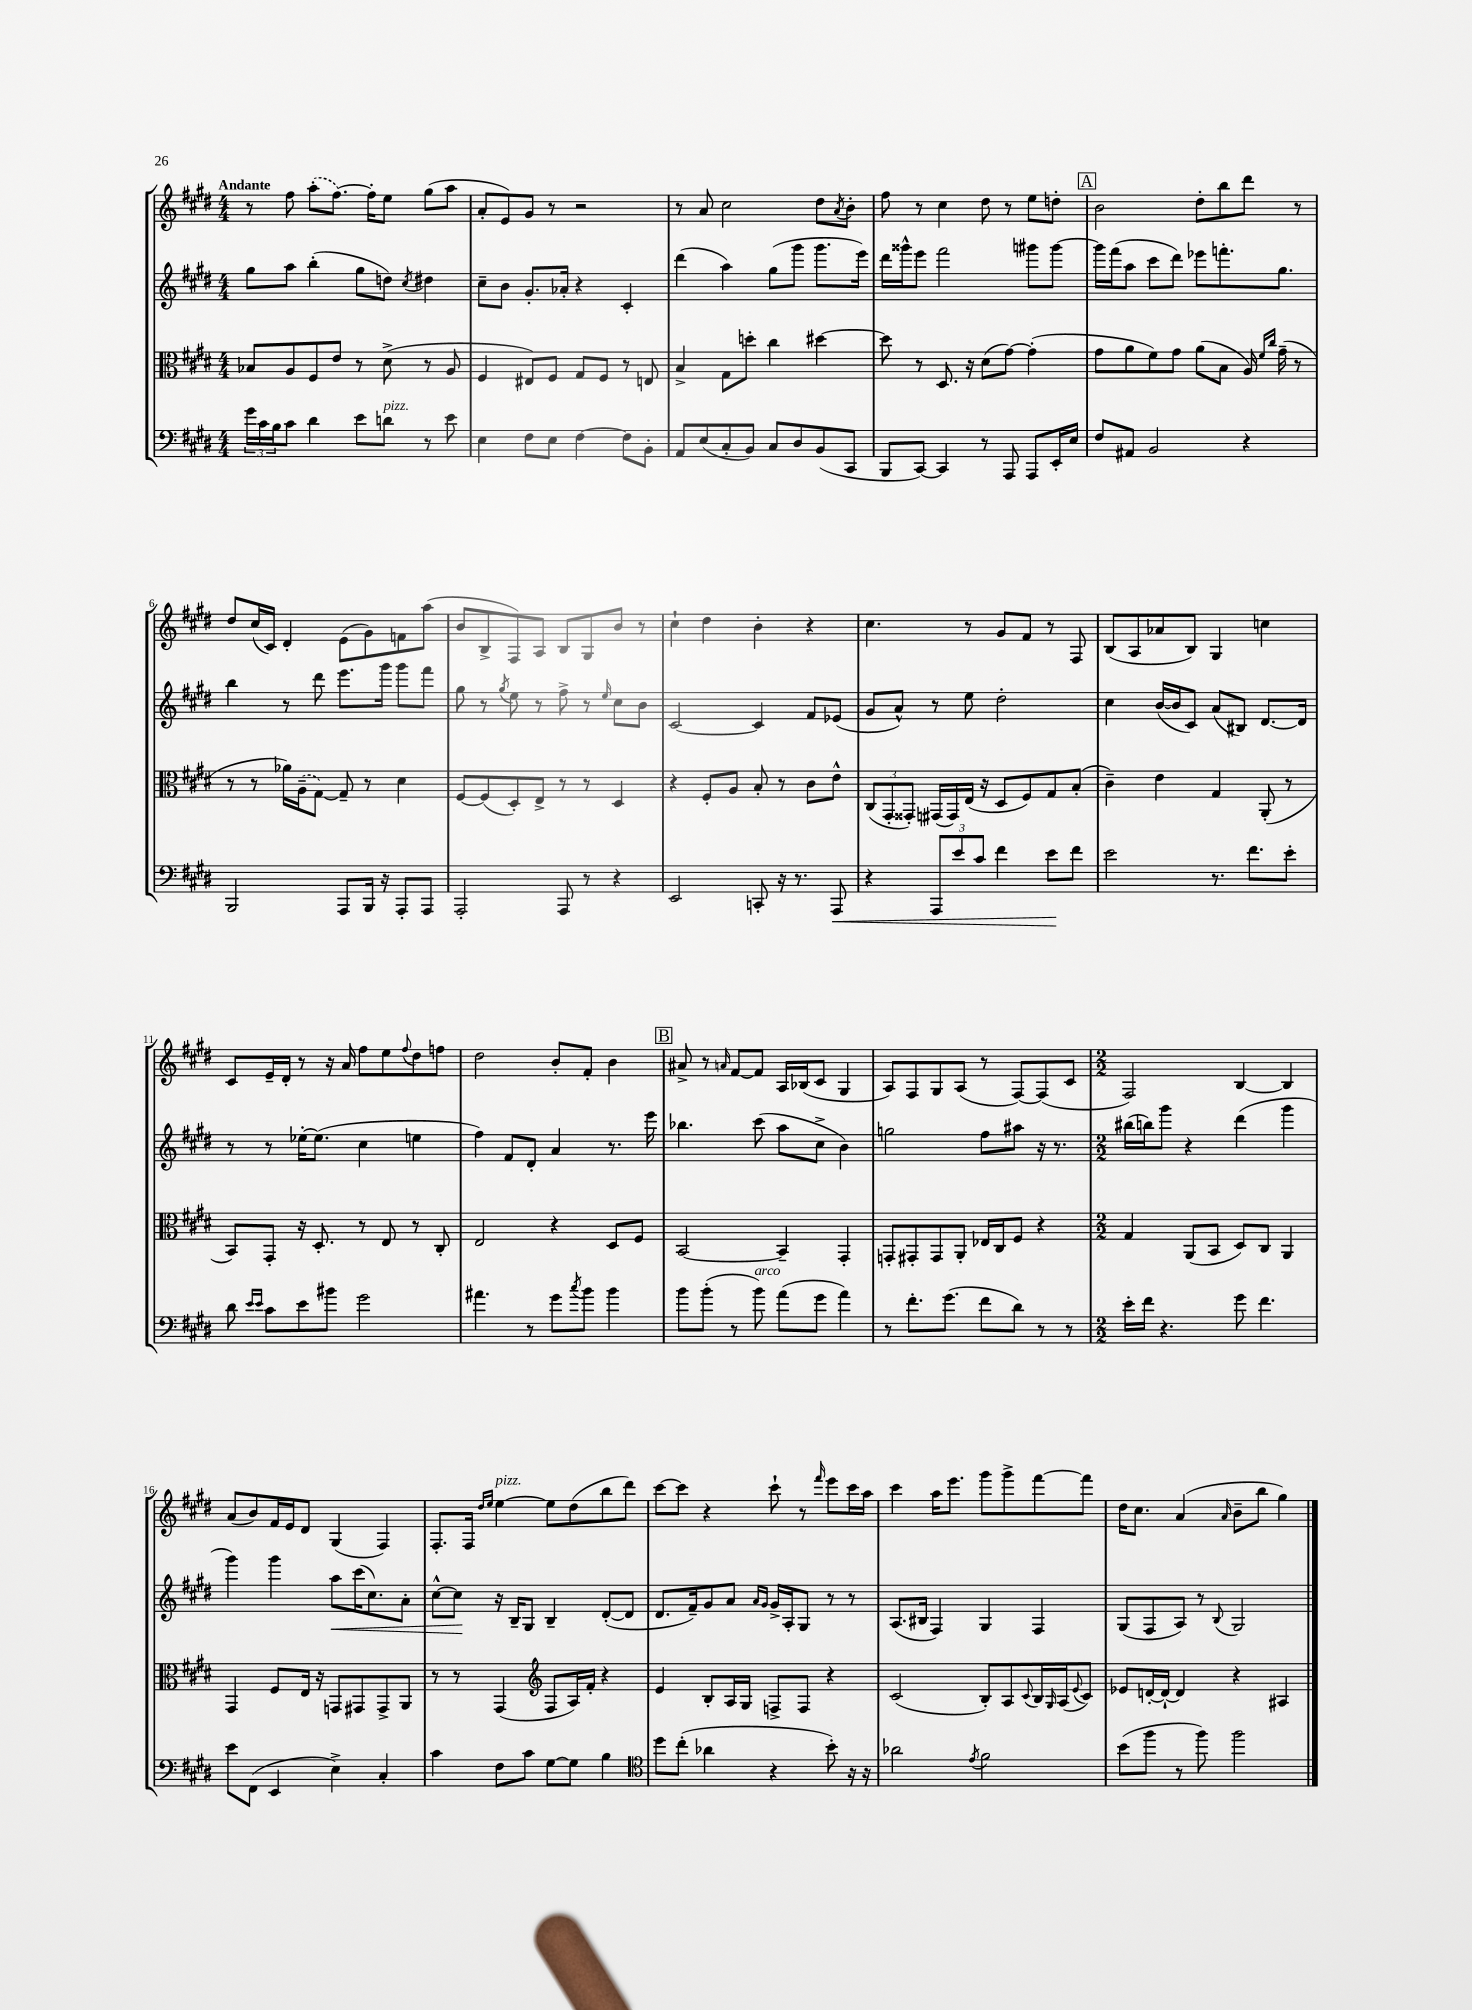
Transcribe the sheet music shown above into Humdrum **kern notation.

**kern	**kern	**kern	**kern
*staff4	*staff3	*staff2	*staff1
*clefF4	*clefC3	*clefG2	*clefG2
*k[f#c#g#d#]	*k[f#c#g#d#]	*k[f#c#g#d#]	*k[f#c#g#d#]
*M4/4	*M4/4	*M4/4	*M4/4
24g#	8B-	8gg#	8r
24c#	.	.	.
24B	.	.	.
8c#	8A	8aa	8ff#
4d#	8F#	(4bb'	(8aa'
.	8e	.	[8.ff#)
8e	8r	8gg#	.
.	.	.	16ff#']
8d	(8d#^	8dd)	8ee
.	.	8qcc#	.
8r	8r	4dd#	(8gg#
8e	8A	.	8aa
=	=	=	=
4E	4F#	8cc#~	8a'
.	.	8b	8e)
8F#	8E#)	8.g#'	8g#
8E	8F#	.	8r
.	.	16a-'	.
[4F#	8G#	4r	2r
.	8F#	.	.
8F#]	8r	4c#'	.
8BB'	8E	.	.
=	=	=	=
8AA	4B^	(4ddd#	8r
(8E	.	.	8a
8C#'	8G#	4aa)	2cc#
8BB)	8dd'	.	.
8C#	4cc#	(8gg#	.
8D#	.	8ggg#	.
(8BB	[4dd#	8.ggg#	8dd#
.	.	.	8qa
8CC#	.	.	8b'
.	.	16eee)	.
=	=	=	=
8BBB	8dd#]	16ddd#	8ff#
.	.	16ggg##^^	.
[8CC#)	8r	8eee	8r
4CC#]	8.D#	2fff#	4cc#
.	16r	.	.
8r	(8d#	.	8dd#
8AAA	[8g#)	.	8r
8AAA	(4g#']	8ggg#	8ee
16EE'	.	[8ggg#	8dd'
16E	.	.	.
=	=	=	=
8F#	8g#	16ggg#]	2b
.	.	(16fff#	.
8AA#	8a	8aa	.
2BB	8f#)	8ccc#	.
.	8g#	8ddd#)	.
.	(8a	8eee-	8dd#'
.	8B	8.fff'	8bb
4r	16A)	.	8ddd#
.	16qqf#	.	.
.	16qqcc#	.	.
.	(16g#~	8.gg#	.
.	8r	.	8r
=	=	=	=
2BBB	8r	4bb	8dd#
.	8r	.	(16cc#
.	.	.	16c#)
.	16a-)	8r	4d#'
.	(16A~	.	.
.	[8G#)	8ddd#	.
8AAA	8G#~]	8.eee	(8e
16BBB	8r	.	8g#)
16r	.	16ggg#	.
8AAA'	4d#	8ggg#	8f
8AAA	.	8fff#	(8aa
=	=	=	=
2AAA'	[8F#	8gg#	8b
.	(8F#]	8r	8B^
.	.	8qgg#	.
.	8D#')	8ee	8F#)
.	8E^	8r	8A
8AAA	8r	8ff#^	8B
8r	8r	8r	8G#
.	.	16qqee	.
4r	4D#	8cc#	8b
.	.	8b	8r
=	=	=	=
2EE	4r	[2c#	4cc#`
.	8F#'	.	4dd#
.	8A	.	.
8CC'	8B'	4c#]	4b'
16r	8r	.	.
8.r	.	.	.
.	8c#	8f#	4r
8AAA	8e^^	(8e-	.
=	=	=	=
4r	(12C#	8g#	4.cc#
.	12GG#'	.	.
.	.	8a^^)	.
.	12GG##')	.	.
12AAA	(16GG#	8r	.
.	16GG#)	.	.
12e	.	.	.
.	(16E	8ee	8r
12c#	.	.	.
.	16r	.	.
4f#	8D#	2dd#'	8g#
.	8F#)	.	8f#
8e	8G#	.	8r
8f#	(8B'	.	8F#
=	=	=	=
2e	4c#~)	4cc#	(8B
.	.	.	8A
.	4e	([16b	8a-
.	.	16b]	.
.	.	8c#)	8B)
8.r	4G#	(8a	4G#
.	.	8B#)	.
8.f#	.	.	.
.	(8AA'	[8.d#	4cc
8e'	8r	.	.
.	.	16d#]	.
=	=	=	=
8d#	8BB)	8r	8c#
16qqe	.	.	.
16qqe	.	.	.
8c#	8GG#'	8r	16e~
.	.	.	16d#'
8e	16r	[16ee-'	8r
.	8.D#'	(8.ee-]	.
8b#	.	.	16r
.	.	.	16a
2g#	8r	4cc#	8ff#
.	8E	.	8ee
.	.	.	8qqff#
.	8r	4ee	8dd#
.	8C#'	.	8ff
=	=	=	=
4.a#	2E	4ff#)	2dd#
.	.	8f#	.
8r	.	8d#'	.
8g#	4r	4a	8b'
8qcc#	.	.	.
8b	.	.	8f#'
4b	8D#	8.r	4b
.	8F#	.	.
.	.	16eee	.
=	=	=	=
8b	[2BB	4.bb-	8a#^
(8b'	.	.	8r
.	.	.	16qqa
8r	.	.	[8f#
8b)	.	(8ccc#	8f#]
(8a	4BB~]	8aa	16A
.	.	.	(16B-
8g#	.	8cc#^	8c#
4a)	4GG#'	4b)	4G#
=	=	=	=
8r	8GG'	2gg	8A)
8.f#'	8GG#'	.	8F#
.	8GG#	.	8G#
(8.g#	.	.	.
.	8AA'	.	(8A
8f#	16E-	8ff#	8r
.	16C#	.	.
8d#)	8F#	8aa#	[8F#)
8r	4r	16r	(8F#]
.	.	8.r	.
8r	.	.	8c#
=	=	=	=
*M2/2	*M2/2	*M2/2	*M2/2
16e'	4G#	(16bb#	2F#)
16f#	.	16bb)	.
4.r	.	8ggg#	.
.	(8AA	4r	.
.	8BB	.	.
8g#	8D#)	(4ddd#	[4B
4.f#	8C#	.	.
.	4AA	4ggg#	4B]
=	=	=	=
8e	4GG#	4ggg#)	(8a
(8FF#	.	.	8b)
4EE	8F#	4ggg#	16f#
.	.	.	16e
.	16E	.	8d#
.	16r	.	.
4E^)	8GG	8aa	(4G#
.	8GG#	(16ccc#	.
.	.	8.cc#)	.
4C#'	8GG#^	.	4F#)
.	8AA	8a'	.
=	=	=	=
4c#	8r	[8cc#^^	8.F#'
.	8r	8cc#]	.
.	.	.	16F#
.	.	.	16qqdd#
.	.	.	16qqee
8F#	(4GG#	16r	[4ee
.	.	16B~	.
8c#	.	8G#	.
*	*clefG2	*	*
[8G#	8F#	4B~	8ee]
8G#]	16A)	.	(8dd#
.	16f#'	.	.
4B	4r	([8d#'	8bb
.	.	8d#]	8ddd#)
=	=	=	=
*clefC4	*	*	*
8dd#	4e	8.d#	[8ccc#
(8cc#'	.	.	8ccc#]
.	.	16f#~)	.
4a-	8B'	8g#	4r
.	16A	8a	.
.	16G#	.	.
.	.	16qqa	.
.	.	16qqg#	.
4r	8F^	16g#^	8ccc#`
.	.	16A'	.
.	8F	8G#	8r
.	.	.	16qqfff#
8b')	4r	8r	8eee
16r	.	8r	16ccc#
16r	.	.	16aa
=	=	=	=
2a-	(2c#	(8.A	4ccc#
.	.	16B#	.
.	.	4F#)	16aa
.	.	.	8.eee
8qe	.	.	.
2f#	8B')	4G#	8ggg#
.	8A	.	8ggg#^
.	8qqc#	.	.
.	16B	4F#	[8fff#
.	16qqG#	.	.
.	(16A	.	.
.	8qqe	.	.
.	8c#)	.	8fff#]
=	=	=	=
(8b	8e-	(8G#	16dd#
.	.	.	8.cc#
8ff#	[16d'	8F#	.
.	16d`_	.	.
8r	4d]	8A)	(4a
8ff#)	.	8r	.
.	.	8qqB	16qqa
2ff#	4r	2G#	8b~
.	.	.	8bb
.	4A#	.	4gg#)
==	==	==	==
*-	*-	*-	*-
